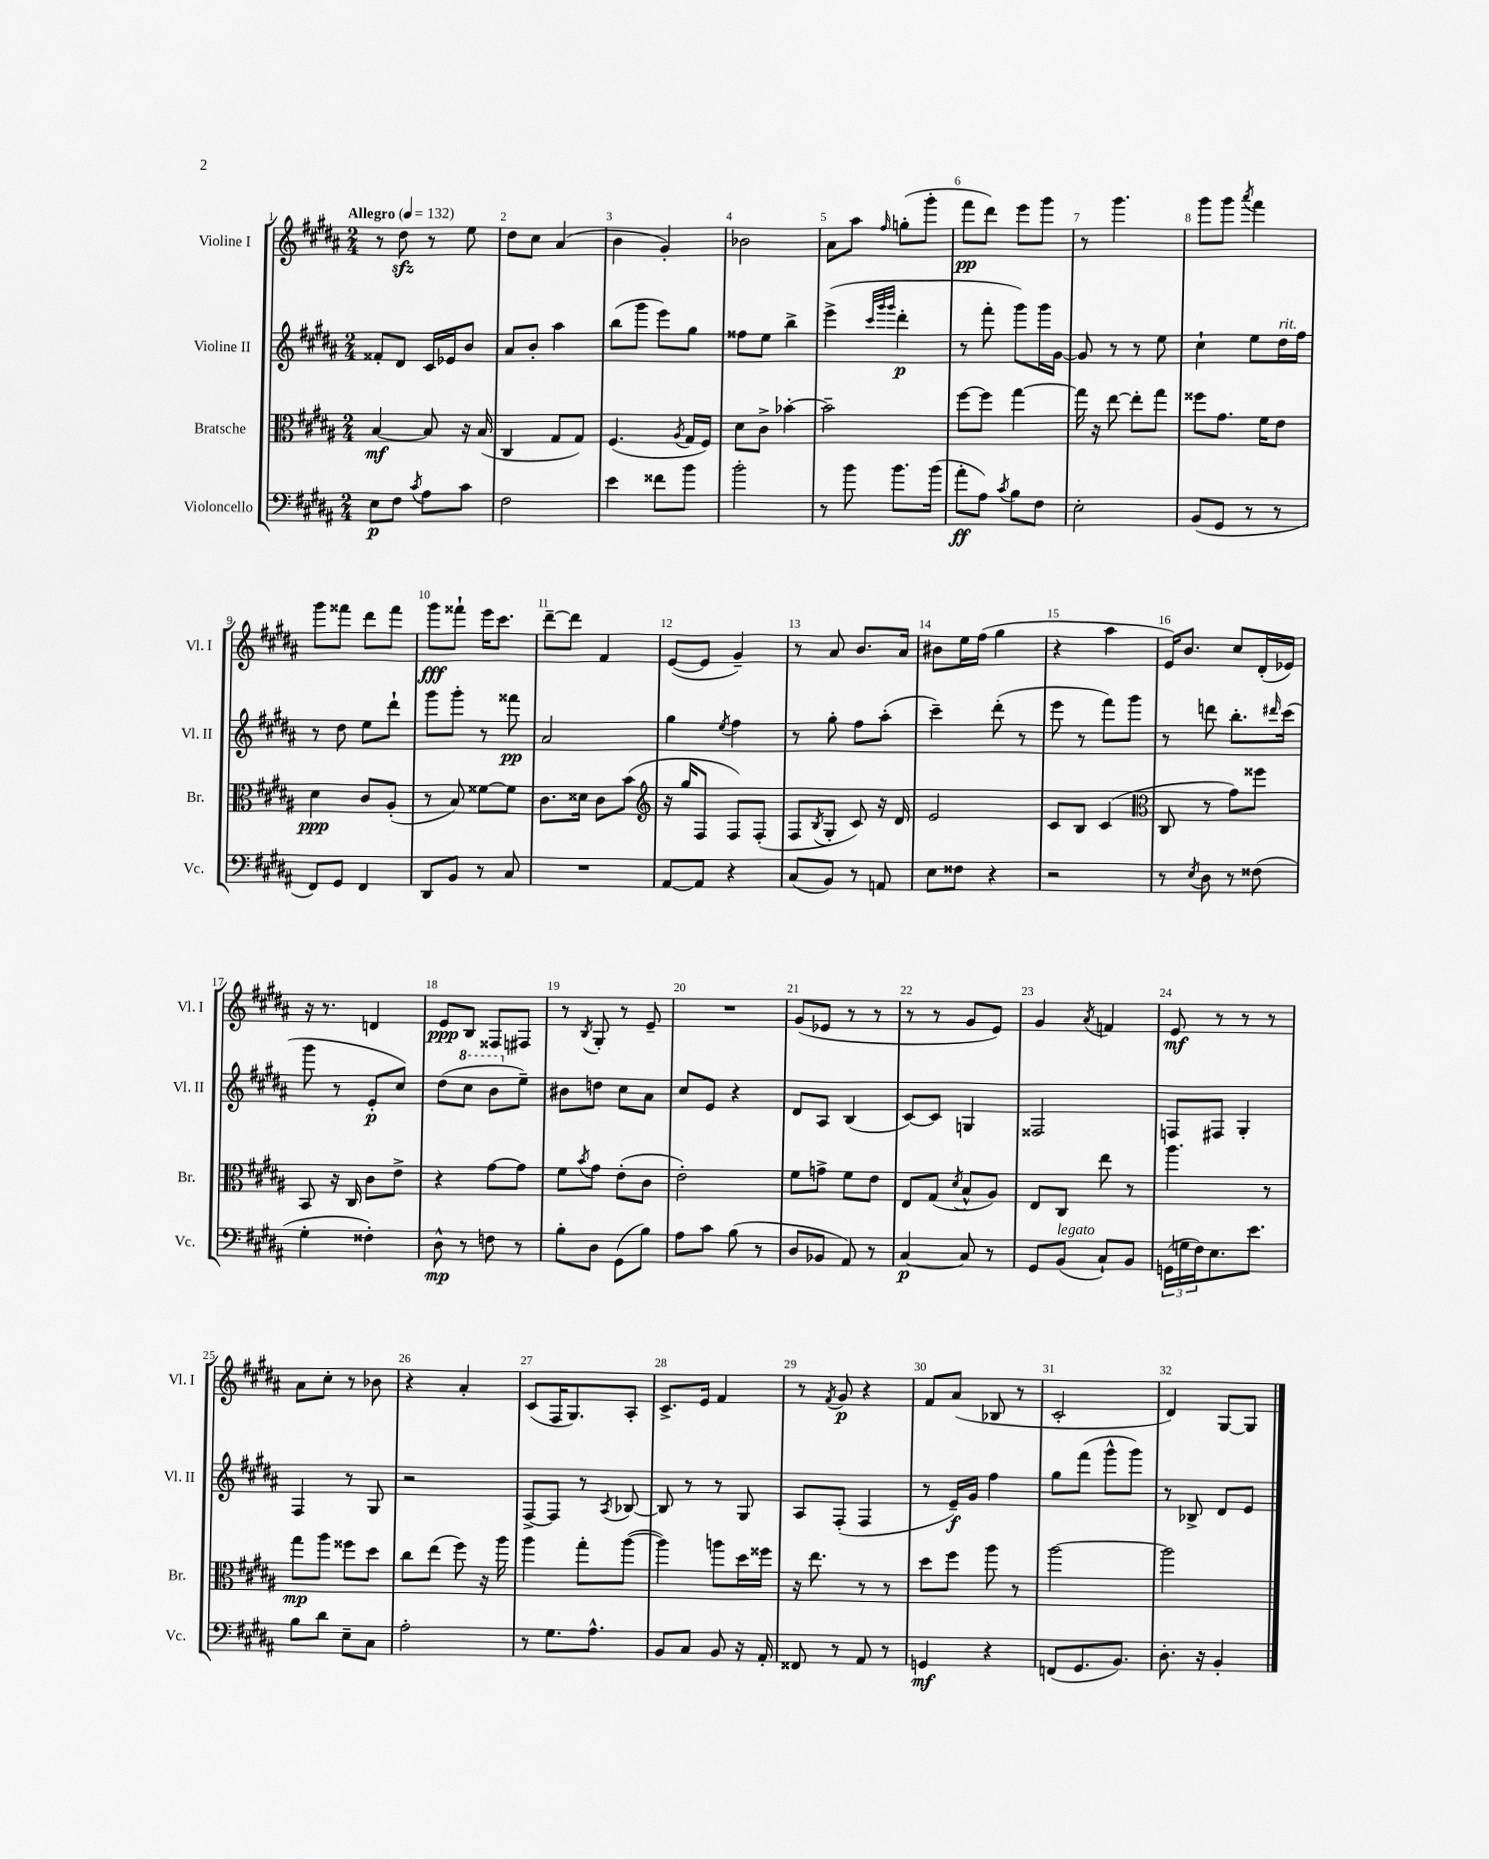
<<
\new StaffGroup <<
\new Staff = "s0" \with { instrumentName = "Violine I" shortInstrumentName = "Vl. I" } {
    \clef treble \key b \major \numericTimeSignature \time 2/4 \tempo "Allegro" 4 = 132
    r8 dis''8\sfz r8 e''8 |
    dis''8 cis''8 ais'4( |
    b'4 gis'4-.) |
    bes'2 |
    ais'8 ais''8 \grace { fis''16 } g''8-.( gis'''8-. |
    fis'''8\pp dis'''8) e'''8 gis'''8 |
    r8 gis'''4. |
    gis'''8 gis'''8 \acciaccatura { ais'''8 } fis'''4 |
    gis'''8 fisis'''8 dis'''8 fisis'''8 |
    gis'''8\fff fisis'''8-! e'''16 cis'''8. |
    dis'''8~-- dis'''8 fis'4 |
    e'8~( e'8 gis'4--) |
    r8 ais'8 b'8. ais'16 |
    bis'8 e''16 fis''16( gis''4 |
    r4 ais''4 |
    e'16) b'8. cis''8 dis'16-.( ees'16) |
    r16 r8. d'4 |
    e'8\ppp b8 fisis8 fis8 |
    r8 \acciaccatura { b8 } gis8-. r8 e'8-- |
    R2 |
    gis'8( ees'8 r8 r8 |
    r8 r8 gis'8 e'8) |
    gis'4 \acciaccatura { ais'8 } f'4 |
    e'8\mf r8 r8 r8 |
    ais'8 cis''8-. r8 bes'8 |
    r4 ais'4-. |
    cis'8( fis16 gis8.) ais8-. |
    cis'8.-> e'16 fis'4 |
    r8 \acciaccatura { fis'8 } gis'8\p r4 |
    fis'8 ais'8( bes8 r8 |
    cis'2-. |
    dis'4) gis8~ gis8 \bar "|." |
}
\new Staff = "s1" \with { instrumentName = "Violine II" shortInstrumentName = "Vl. II" } {
    \clef treble \key b \major \numericTimeSignature \time 2/4
    fisis'8-. dis'8 cis'16 ees'16 b'8 |
    ais'8 b'8-. ais''4 |
    b''8( gis'''8 e'''8) gis''8 |
    fisis''8 e''8 b''4-> |
    e'''4->( \grace { cis'''32 gis'''32 gis'''32 } dis'''4-.\p |
    r8 fis'''8-. gis'''8) gis'''16 gis'16~ |
    gis'8 r8 r8 e''8 |
    cis''4-! e''8 dis''16^\markup { \italic "rit." } fis''16 |
    r8 dis''8 e''8 dis'''8-! |
    gis'''8 gis'''8-. r8 fisis'''8\pp |
    ais'2 |
    gis''4 \acciaccatura { e''8 } fis''4 |
    r8 gis''8-. fis''8 ais''8-.( |
    cis'''4--) dis'''8-.( r8 |
    e'''8 r8 fis'''8) gis'''8 |
    r8 d'''8 b''8.-. \grace { dis'''16 } cis'''16( |
    gis'''8 r8 e'8-.\p cis''8) |
    dis''8( \ottava #1 cis'''8 b''8 \ottava #0 e''8--) |
    bis'8 d''8 cis''8 ais'8 |
    cis''8 e'8 r4 |
    dis'8 ais8 b4( |
    cis'8~) cis'8 g4 |
    fisis2 |
    f8 fis8 gis4-. |
    fis4 r8 gis8 |
    r2 |
    fis8~-> fis8 r8 \acciaccatura { ais8 } bes8~ |
    bes8 r8 r8 gis8 |
    ais8 fis8-.( fis4 |
    r8 e'16--\f) gis'16 fis''4 |
    gis''8 fis'''8( gis'''8-^ gis'''8) |
    r8 bes8-> dis'8 e'8 \bar "|." |
}
\new Staff = "s2" \with { instrumentName = "Bratsche" shortInstrumentName = "Br." } {
    \clef alto \key b \major \numericTimeSignature \time 2/4
    b4~\mf b8 r16 b16( |
    cis4 gis8 gis8) |
    fis4.( \acciaccatura { ais8 } gis16 fis16) |
    dis'8 cis'8-> bes'4~-. |
    bes'2-- |
    fis''8~ fis''8 gis''4~ |
    gis''16 r16 e''8~ e''8-. gis''8 |
    fisis''8 gis'8. fis'16 e'8 |
    dis'4\ppp cis'8 ais8-.( |
    r8 b8) fisis'8~ fisis'8 |
    cis'8. disis'16 cis'8 b'8( |
    \clef treble r16 gis''16 fis8 fis8) fis8-.( |
    fis8 \acciaccatura { b8 } gis8-. cis'8) r16 dis'16 |
    e'2 |
    cis'8 b8 cis'4( |
    \clef alto cis8 r8 gis'8) fisis''8 |
    b,8 r16 cis16 cis'8 e'8-> |
    r4 gis'8~ gis'8 |
    fis'8 \acciaccatura { b'8 } gis'8 e'8-.( cis'8 |
    e'2-.) |
    fis'8 g'8-> fis'8 e'8 |
    e8 gis8( \acciaccatura { dis'8 } b8-^ ais8) |
    e8 cis8 e''8 r8 |
    ais''4. r8 |
    gis''8\mp ais''8 fisis''8 dis''8 |
    cis''8 e''8( fis''8) r16 ais''16 |
    ais''4 gis''8-. ais''8~( |
    ais''4) a''8 dis''16 fisis''16 |
    r16 e''8. r8 r8 |
    dis''8 fis''8 ais''8 r8 |
    ais''2~ |
    ais''2 \bar "|." |
}
\new Staff = "s3" \with { instrumentName = "Violoncello" shortInstrumentName = "Vc." } {
    \clef bass \key b \major \numericTimeSignature \time 2/4
    e8\p fis8 \acciaccatura { cis'8 } ais8 cis'8 |
    fis2 |
    e'4 fisis'8 b'8 |
    b'2-. |
    r8 b'8 b'8. b'16( |
    ais'8-.\ff ais8) \acciaccatura { cis'8 } b8 fis8 |
    e2-. |
    b,8( gis,8 r8 r8 |
    fis,8) gis,8 fis,4 |
    dis,8 b,8 r8 cis8 |
    R2 |
    ais,8~ ais,8 r4 |
    cis8( b,8) r8 a,8 |
    e8 fisis8 r4 |
    r2 |
    r8 \acciaccatura { e8 } dis8 r8 fisis8( |
    gis4-. fisis4-.) |
    dis8-^\mp r8 f8 r8 |
    b8-. dis8 gis,8( b8) |
    ais8 cis'8 b8( r8 |
    dis8 bes,8 ais,8) r8 |
    cis4~\p cis8 r8 |
    gis,8 b,8^\markup { \italic "legato" }( cis8-!) b,8 |
    \tuplet 3/2 { g,16( g16 fis16) } e8. e'8. |
    b8 dis'8 e8-- cis8 |
    ais2-. |
    r8 gis8. ais8.-^ |
    b,8 cis8 b,8 r16 ais,16-. |
    fisis,8 r8 ais,8 r8 |
    g,4\mf r4 |
    f,8( gis,8. b,8.) |
    dis8.-. r16 b,4-. \bar "|." |
}
>>
>>
\layout { \context { \Score \override BarNumber.break-visibility = ##(#f #t #t) barNumberVisibility = #all-bar-numbers-visible } }
